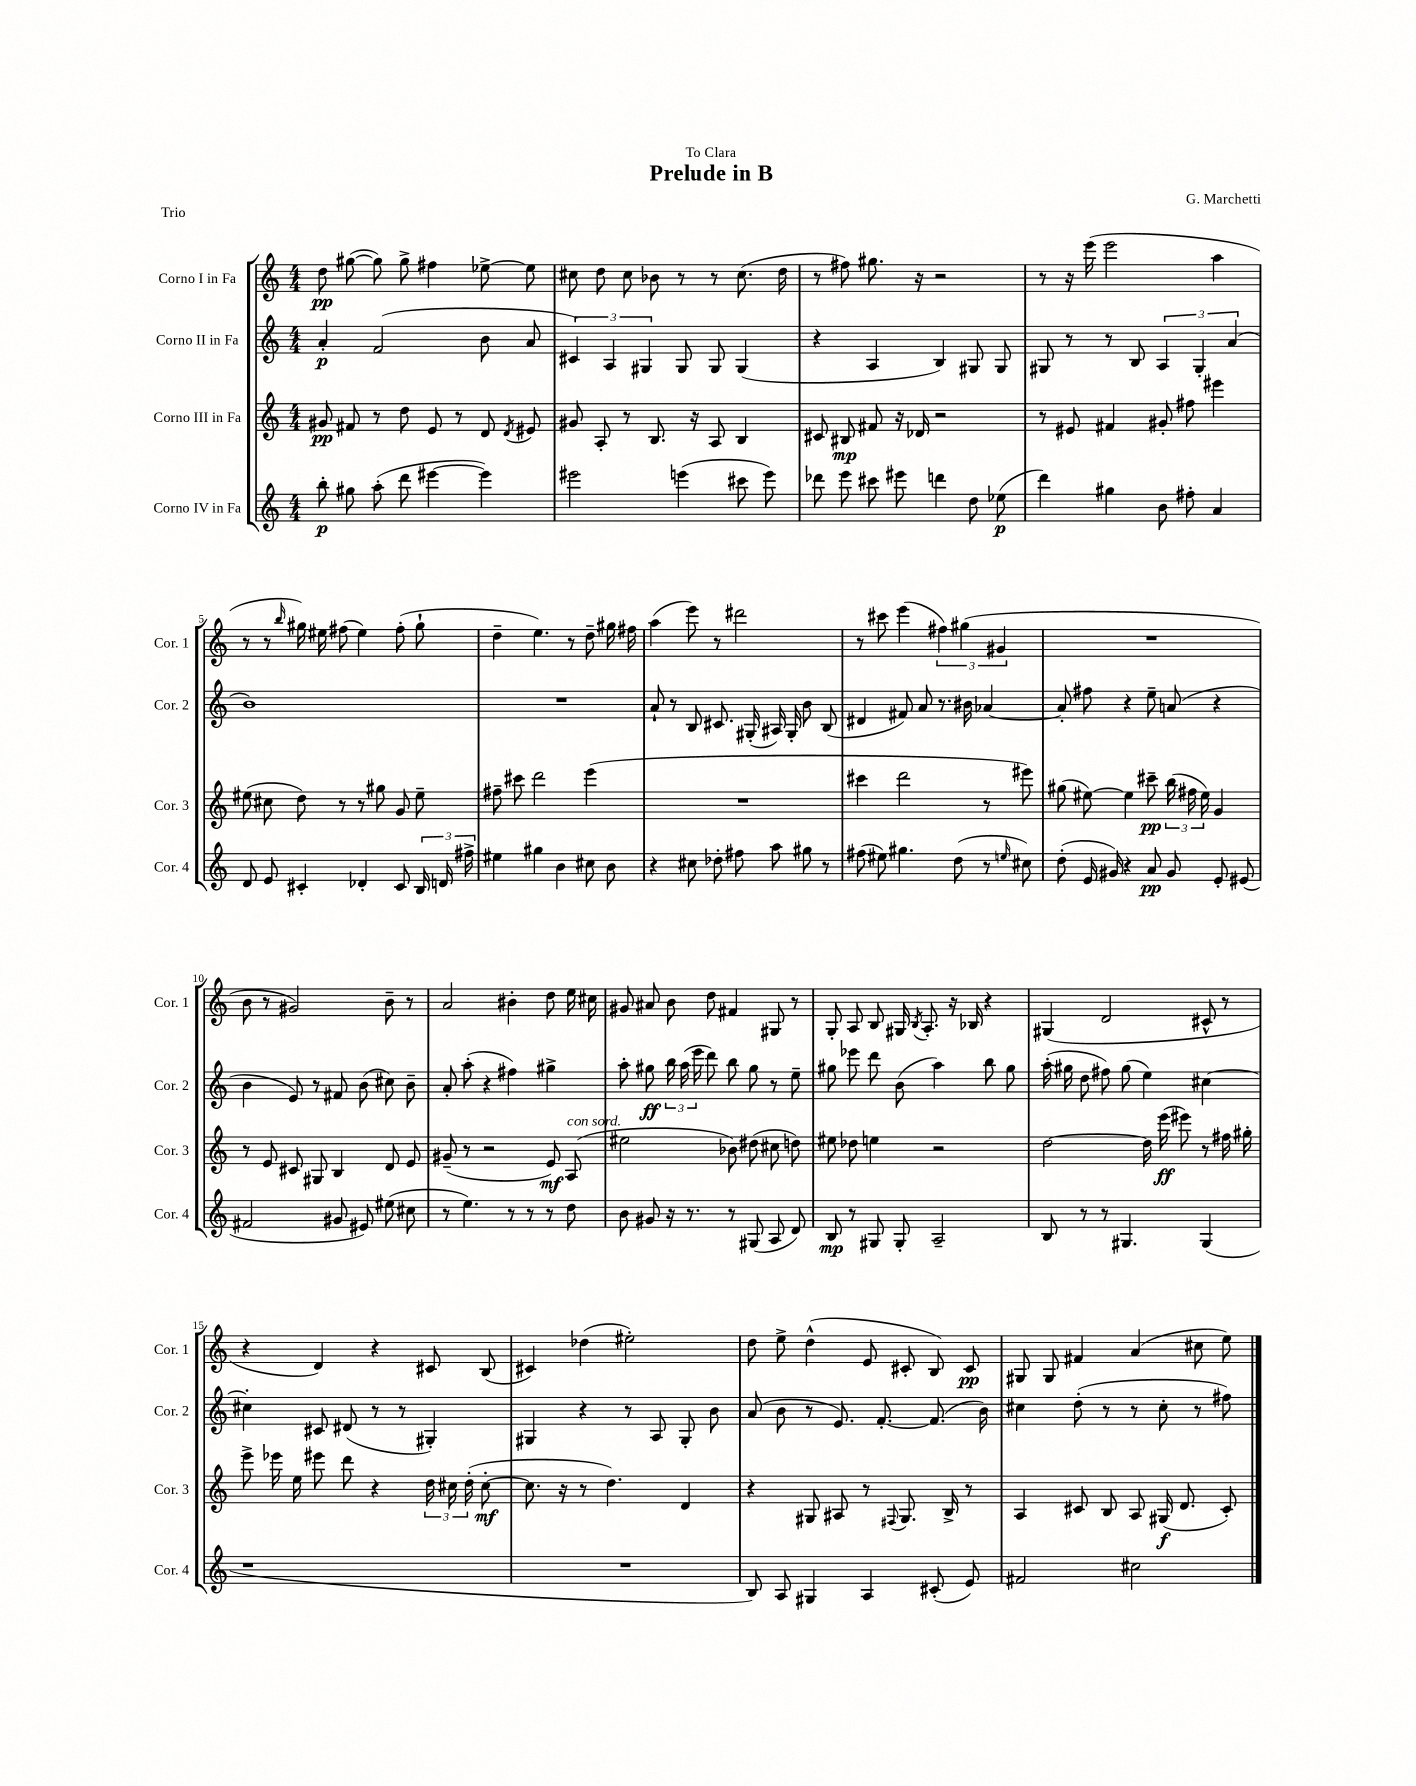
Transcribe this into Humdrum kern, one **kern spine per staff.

**kern	**kern	**kern	**kern
*staff4	*staff3	*staff2	*staff1
*clefG2	*clefG2	*clefG2	*clefG2
*k[]	*k[]	*k[]	*k[]
*M4/4	*M4/4	*M4/4	*M4/4
8bb'	8g#	4a'	8dd
8gg#	8f#	.	([8gg#
(8aa'	8r	(2f	8gg#])
8ddd	8dd	.	8gg#^
[4eee#	8e	.	4ff#
.	8r	.	.
4eee#])	8d	8b	[8ee-^
.	8qd	.	.
.	8e#	8a	8ee-]
=	=	=	=
2eee#	8g#	6c#)	8cc#
.	8A'	.	8dd
.	.	6A	.
.	8r	.	8cc#
.	.	6G#	.
.	8.B	.	8b-
(4eee	.	8G#	8r
.	16r	.	.
.	8A	8G#	8r
8ccc#	4B	(4G#	(8.cc#
8eee)	.	.	.
.	.	.	16dd
=	=	=	=
8ddd-	8c#	4r	8r
8eee	8B#	.	8ff#)
8ccc#	8f#	4A	8.gg#
8eee#	16r	.	.
.	16d-	.	16r
4ddd	2r	4B)	2r
8dd	.	8G#	.
(8ee-	.	8G#	.
=	=	=	=
4ddd)	8r	8G#	8r
.	8e#	8r	16r
.	.	.	(16eee
4gg#	4f#	8r	2eee
.	.	8B	.
8b	8g#'	6A	.
8ff#'	8ff#	.	.
.	.	6G#'	.
4a	4eee#	.	4aa
.	.	(6a	.
=	=	=	=
8d	(8ee#	1b)	8r
8e	8cc#	.	8r
.	.	.	16qqbb
4c#'	8dd)	.	16gg#)
.	.	.	16ee#
.	8r	.	(8ff#
4d-'	8r	.	4ee#)
.	8gg#	.	.
8c#	8g	.	(8ff#'
24B	8ee#~	.	8gg#`
24d	.	.	.
24ff#^	.	.	.
=	=	=	=
4ee#	8ff#~	1r	4dd~
.	8ccc#	.	.
4gg#	2ddd	.	4.ee)
4b	.	.	.
.	.	.	8r
8cc#	(4eee	.	8dd~
8b	.	.	16gg#
.	.	.	16ff#
=	=	=	=
4r	1r	8a`	(4aa
.	.	8r	.
8cc#	.	8B	8eee)
8dd-'	.	8.c#	8r
8ff#	.	.	2ddd#
.	.	(16G#'	.
8aa	.	16A#)	.
.	.	16G#'	.
8gg#	.	8b	.
8r	.	(8B	.
=	=	=	=
(8ff#	4ccc#	4d#	8r
8ee#)	.	.	8ccc#
4.gg#	2ddd	8f#)	(4eee
.	.	8a	.
.	.	8.r	6ff#)
(8dd	.	.	.
.	.	.	(6gg#
.	.	16b#	.
8r	8r	[4a-	.
.	.	.	6g#
16qqee	.	.	.
8cc#)	8eee#)	.	.
=	=	=	=
(8dd'	(8gg#	8a-']	1r
16e	[8ee#)	8ff#	.
16g#)	.	.	.
4r	4ee#]	4r	.
8a	8ccc#~	8ee~	.
8g#	(24bb	(8a	.
.	24ff#	.	.
.	24ee#)	.	.
8e'	4g	4r	.
(8e#	.	.	.
=	=	=	=
2f#	8r	4b	8b
.	8e	.	8r
.	8c#	8e)	2g#)
.	8G#	8r	.
8g#	4B	8f#	.
8e#)	.	(8b	.
(8ee#	8d	8cc#)	8b~
8cc#	8e	8b~	8r
=	=	=	=
8r	(8g#~	8a'	2a
4.ee)	8r	(8aa'	.
.	2r	4r	.
8r	.	4ff#)	4b#'
8r	.	.	.
8r	8e)	4gg#^	8dd
8dd	(8A	.	16ee
.	.	.	16cc#
=	=	=	=
8b	2ee#	8aa'	8g#
8g#	.	8gg#	8a#
16r	.	24bb	8b
.	.	(24aa	.
8.r	.	.	.
.	.	24eee	.
.	.	8ddd)	8dd
8r	8b-)	8bb	4f#
(8G#	(8dd#	8gg#	.
8A	8cc#	8r	8G#
8d)	8dd)	8ee~	8r
=	=	=	=
8B	8ee#	8gg#	8G'
8r	8dd-	8eee-	8A
8G#	4ee	8ddd	8B
8G#'	.	(8b	16G#
.	.	.	8qB
.	.	.	8.A'
2A~	2r	4aa)	.
.	.	.	16r
.	.	.	16B-
.	.	8bb	4r
.	.	8gg#	.
=	=	=	=
8B	[2dd	(16aa'	(4G#
.	.	16gg#	.
8r	.	8dd	.
8r	.	8ff#)	2d
4.G#	.	(8gg#	.
.	16dd]	4ee)	.
.	(16eee	.	.
.	8eee#)	.	.
(4G#	8r	[4cc#	8c#^^
.	16ff#	.	8r
.	16gg#'	.	.
=	=	=	=
1r	8eee^	4cc#']	4r
.	16eee-	.	.
.	16ee	.	.
.	8eee#	8c#	4d)
.	8ddd	(8d#	.
.	4r	8r	4r
.	.	8r	.
.	24dd	4G#')	8c#
.	24cc#	.	.
.	(24dd'	.	.
.	[8cc#'	.	(8B
=	=	=	=
1r	8.cc#]	4G#	4c#)
.	16r	.	.
.	8r	4r	(4dd-
.	4.dd)	.	.
.	.	8r	2ee#')
.	.	8A	.
.	4d	8G#'	.
.	.	8b	.
=	=	=	=
8B)	4r	(8a	8dd
8A	.	8b	8ee^
4G#	8G#	8r	(4dd^^
.	8A#	8.e)	.
4A	8r	.	8e
.	.	[8.f'	.
.	8qqF#	.	.
.	8.G#	.	8c#'
(8c#'	.	(8.f]	8B)
.	16B^	.	.
8e)	8r	.	8c#
.	.	16b)	.
=	=	=	=
2f#	4A	4cc#	8G#
.	.	.	8G#
.	8c#	(8dd'	4f#
.	8B	8r	.
2cc#	8A	8r	(4a
.	(16G#	8cc#'	.
.	8.d	.	.
.	.	8r	8cc#
.	8c#')	8ff#)	8ee)
==	==	==	==
*-	*-	*-	*-
